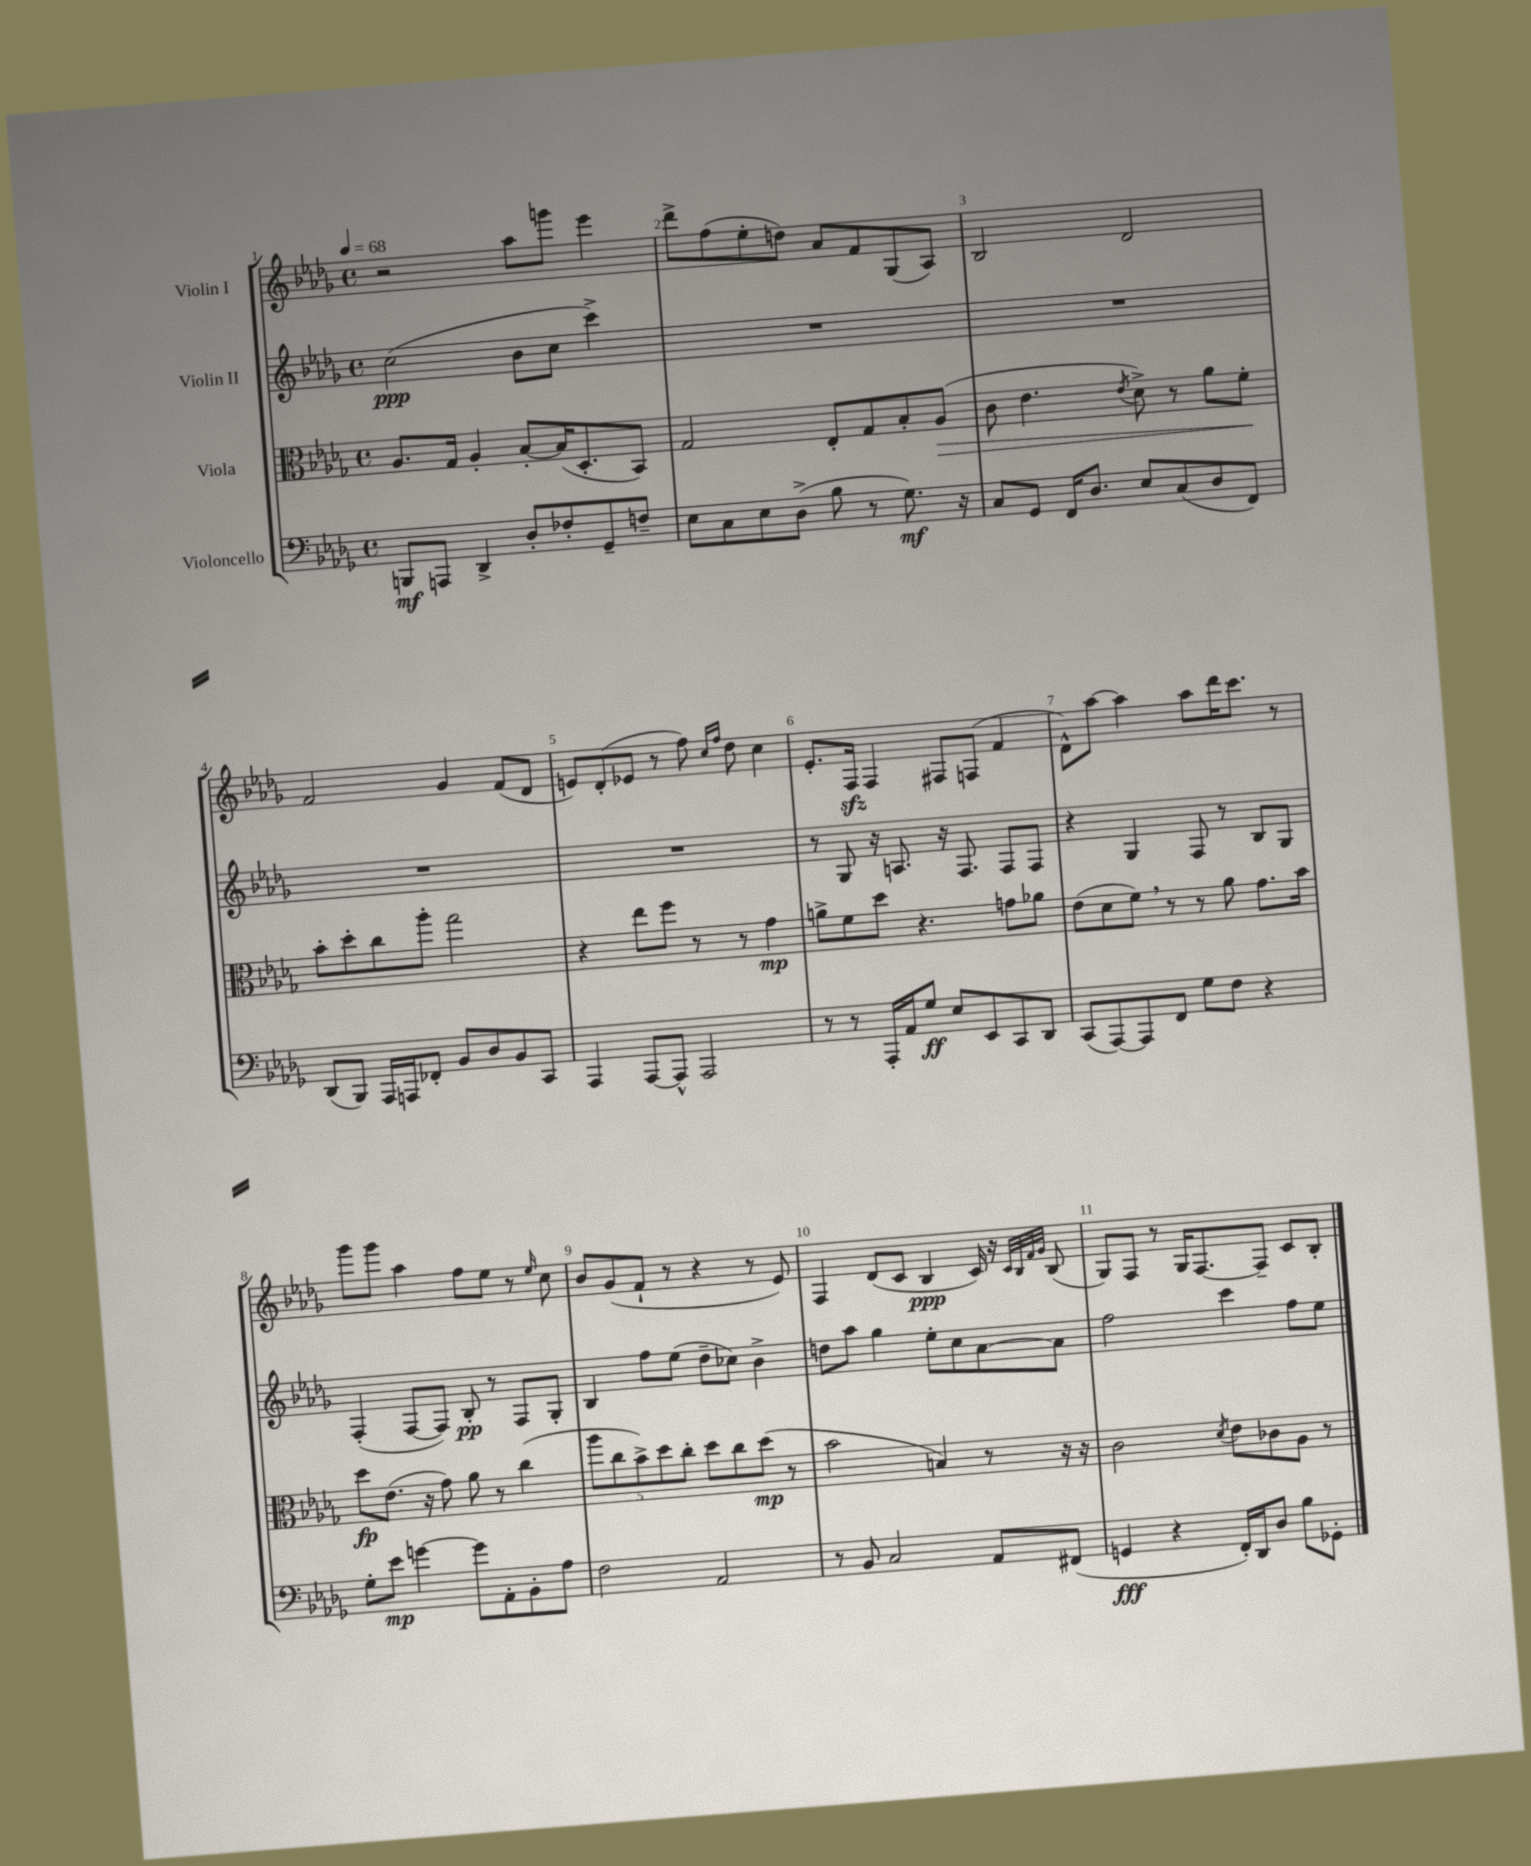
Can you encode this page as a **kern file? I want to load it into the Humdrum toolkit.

**kern	**dynam	**kern	**dynam	**kern	**dynam	**kern	**dynam
*part4	*part4	*part3	*part3	*part2	*part2	*part1	*part1
*staff4	*staff4	*staff3	*staff3	*staff2	*staff2	*staff1	*staff1
*I"Violoncello	*	*I"Viola	*	*I"Violin II	*	*I"Violin I	*
*clefF4	*	*clefC3	*	*clefG2	*	*clefG2	*
*k[b-e-a-d-g-]	*	*k[b-e-a-d-g-]	*	*k[b-e-a-d-g-]	*	*k[b-e-a-d-g-]	*
*M4/4	*	*M4/4	*	*M4/4	*	*M4/4	*
*met(c)	*	*met(c)	*	*met(c)	*	*met(c)	*
*MM68	*	*MM68	*	*MM68	*	*MM68	*
=1	=1	=1	=1	=1	=1	=1	=1
8BBBn/L	mf	8.A-/L	.	(2cc\	ppp	2r	.
8AAAn/J	.	.	.	.	.	.	.
.	.	16G-/Jk	.	.	.	.	.
4DD-^/	.	4A-'/	.	.	.	.	.
8D-'/L	.	[8B-'/L	.	8b-\L	.	8aa-\L	.
8F-X'/	.	(16B-/K]	.	8cc\J	.	8gggn\J	.
.	.	8.D-'/	.	.	.	.	.
8GG-~/	.	.	.	4ccc^\)	.	4eee-\	.
8Fn~/J	.	8BB-/J)	.	.	.	.	.
=2	=2	=2	=2	=2	=2	=2	=2
8E-\L	.	2G-/	.	1r	.	8ddd-^\L	.
8C\	.	.	.	.	.	(8ff\	.
8E-\	.	.	.	.	.	8ee-'\	.
(8D-^\J	.	.	.	.	.	8ddn\J)	.
8B-\	.	8E-'/L	.	.	.	8a-/L	.
8r	.	8G-/	.	.	.	8f/	.
8.G-\)	mf	8B-'/	.	.	.	(8G-/	.
!	!	!	!LO:HP:b	!	!	!	!
.	.	(8A-/J	>	.	.	8A-/J)	.
16r	.	.	.	.	.	.	.
=3	=3	=3	=3	=3	=3	=3	=3
8C/L	.	8c\	.	1r	.	2B-/	.
8GG-/J	.	4.e-\	.	.	.	.	.
16FF/KL	.	.	.	.	.	.	.
8.D-/J	.	.	.	.	.	.	.
.	.	8qe-/	.	.	.	.	.
8E-/L	.	8d-^\)	.	.	.	2d-/	.
(8C/	.	8r	.	.	.	.	.
8D-/	.	8a-\L	.	.	.	.	.
8FF/J)	.	8f'\J	.	.	.	.	.
.	.	.	]	.	.	.	.
!!LO:LB:g=z
=4	=4	=4	=4	=4	=4	=4	=4
(8DD-/L	.	8b-'\L	.	1r	.	2f/	.
8BBB-/J)	.	8dd-'\	.	.	.	.	.
16AAA-/LL	.	8cc\	.	.	.	.	.
16AAAn/J	.	.	.	.	.	.	.
8FF-X'/J	.	8aa-'\J	.	.	.	.	.
8BB-/L	.	2gg-\	.	.	.	4g-/	.
8D-/	.	.	.	.	.	.	.
8BB-/	.	.	.	.	.	(8f/L	.
8CC/J	.	.	.	.	.	8d-/J	.
=5	=5	=5	=5	=5	=5	=5	=5
4AAA-/	.	4r	.	1r	.	8en/L)	.
.	.	.	.	.	.	(8d-'/	.
[8AAA-/L	.	8ee-\L	.	.	.	8e-X/J	.
8AAA-^^/J]	.	8ff\J	.	.	.	8r	.
2AAA-/	.	8r	.	.	.	8ff\)	.
.	.	.	.	.	.	16qqcc/LL	.
.	.	.	.	.	.	16qqff/JJ	.
.	.	8r	.	.	.	8dd-\	.
.	.	4g-\	mp	.	.	4cc\	.
=6	=6	=6	=6	=6	=6	=6	=6
8r	.	8an^\L	.	8r	.	8.e-'/L	.
8r	.	8f\	.	8G-/	.	.	.
.	.	.	.	.	.	16Fzz/Jk	.
16AAA-'/LL	.	8dd-\J	.	16r	.	4F/	.
16AA-/J	.	.	.	8.An/	.	.	.
8G-/J	ff	4.r	.	.	.	.	.
8E-/L	.	.	.	16r	.	8F#X/L	.
.	.	.	.	8.F/	.	.	.
8EE-/	.	.	.	.	.	(8Fn/J	.
8CC/	.	8gn\L	.	8F/L	.	4f/	.
8DD-/J	.	8a-X\J	.	8F/J	.	.	.
=7	=7	=7	=7	=7	=7	=7	=7
(8CC/L	.	(8e-\L	.	4r	.	8d-^^\L)	.
[8AAA-/)	.	8d-\	.	.	.	[8aa-\J	.
8AAA-/]	.	8f,\J)	.	4G-/	.	4aa-\]	.
8FF/J	.	8r	.	.	.	.	.
8G-\L	.	8r	.	8F/	.	8aa-\L	.
8F\J	.	8a-\	.	8r	.	16ddd-\K	.
.	.	.	.	.	.	8.ccc\J	.
4r	.	8.g-\L	.	8B-/L	.	.	.
.	.	.	.	8G-/J	.	8r	.
.	.	16b-\Jk	.	.	.	.	.
!!LO:LB:g=z
=8	=8	=8	=8	=8	=8	=8	=8
8G-'\L	.	8dd-\L	fp	(4F'/	.	8ggg-\L	.
8e-\J	mp	(8.e-\J	.	.	.	8ggg-\J	.
[4gn\	.	.	.	[8F/L	.	4aa-\	.
.	.	16r	.	.	.	.	.
.	.	8g-\)	.	8F/J])	.	.	.
8g\L]	.	8a-\	.	8B-'/	pp	8ff\L	.
8AA-'\	.	8r	.	8r	.	8ee-\J	.
8BB-'\	.	(4cc\	.	8F/L	.	8r	.
.	.	.	.	.	.	16qqee-/	.
8A-\J	.	.	.	8G-'/J	.	8cc\	.
=9	=9	=9	=9	=9	=9	=9	=9
2F\	.	10aa-\L	.	4B-/	.	8b-/L	.
.	.	10cc\	.	.	.	.	.
.	.	.	.	.	.	(8g-/	.
.	.	10b-^\)	.	.	.	.	.
.	.	.	.	8ff\L	.	8f`/J	.
.	.	10dd-\	.	.	.	.	.
.	.	.	.	(8ee-\J	.	8r	.
.	.	10cc'\J	.	.	.	.	.
2AA-/	.	8dd-\L	.	8dd-~\L	.	4r	.
.	.	8cc\	.	8cc-X\J)	.	.	.
.	.	(8dd-\J	mp	4b-^\	.	8r	.
.	.	8r	.	.	.	8e-/)	.
=10	=10	=10	=10	=10	=10	=10	=10
8r	.	2b-\	.	8ddn\L	.	4F/	.
8BB-/	.	.	.	8aa-\J	.	.	.
2C/	.	.	.	4gg-\	.	(8d-/L	.
.	.	.	.	.	.	8c/J	.
.	.	4Bn/)	.	8ee-'\L	.	4B-/	ppp
.	.	.	.	8cc\	.	.	.
8AA-/L	.	8r	.	[8a-\	.	16c/)	.
.	.	.	.	.	.	16r	.
.	.	.	.	.	.	32qqc/LLL	.
.	.	.	.	.	.	32qqB-/	.
.	.	.	.	.	.	32qqf/	.
.	.	.	.	.	.	32qqg-/JJJ	.
(8FF#X/J	.	16r	.	8a-\J]	.	(8B-/	.
.	.	16r	.	.	.	.	.
=11	=11	=11	=11	=11	=11	=11	=11
4GGn/	fff	2c\	.	2ff\	.	8G-/L)	.
.	.	.	.	.	.	8F/J	.
4r	.	.	.	.	.	8r	.
.	.	.	.	.	.	16G-/KL	.
.	.	.	.	.	.	[8.F/	.
.	.	8qd-/	.	.	.	.	.
16FF'/LL)	.	8e-\L	.	4ccc\	.	.	.
16DD-/J	.	.	.	.	.	.	.
8D-/J	.	8c-X\	.	.	.	8F~/J]	.
8B-\L	.	8A-\J	.	8ff\L	.	8c/L	.
8GG-X'\J	.	8r	.	8ee-\J	.	8B-'/J	.
==	==	==	==	==	==	==	==
*-	*-	*-	*-	*-	*-	*-	*-
